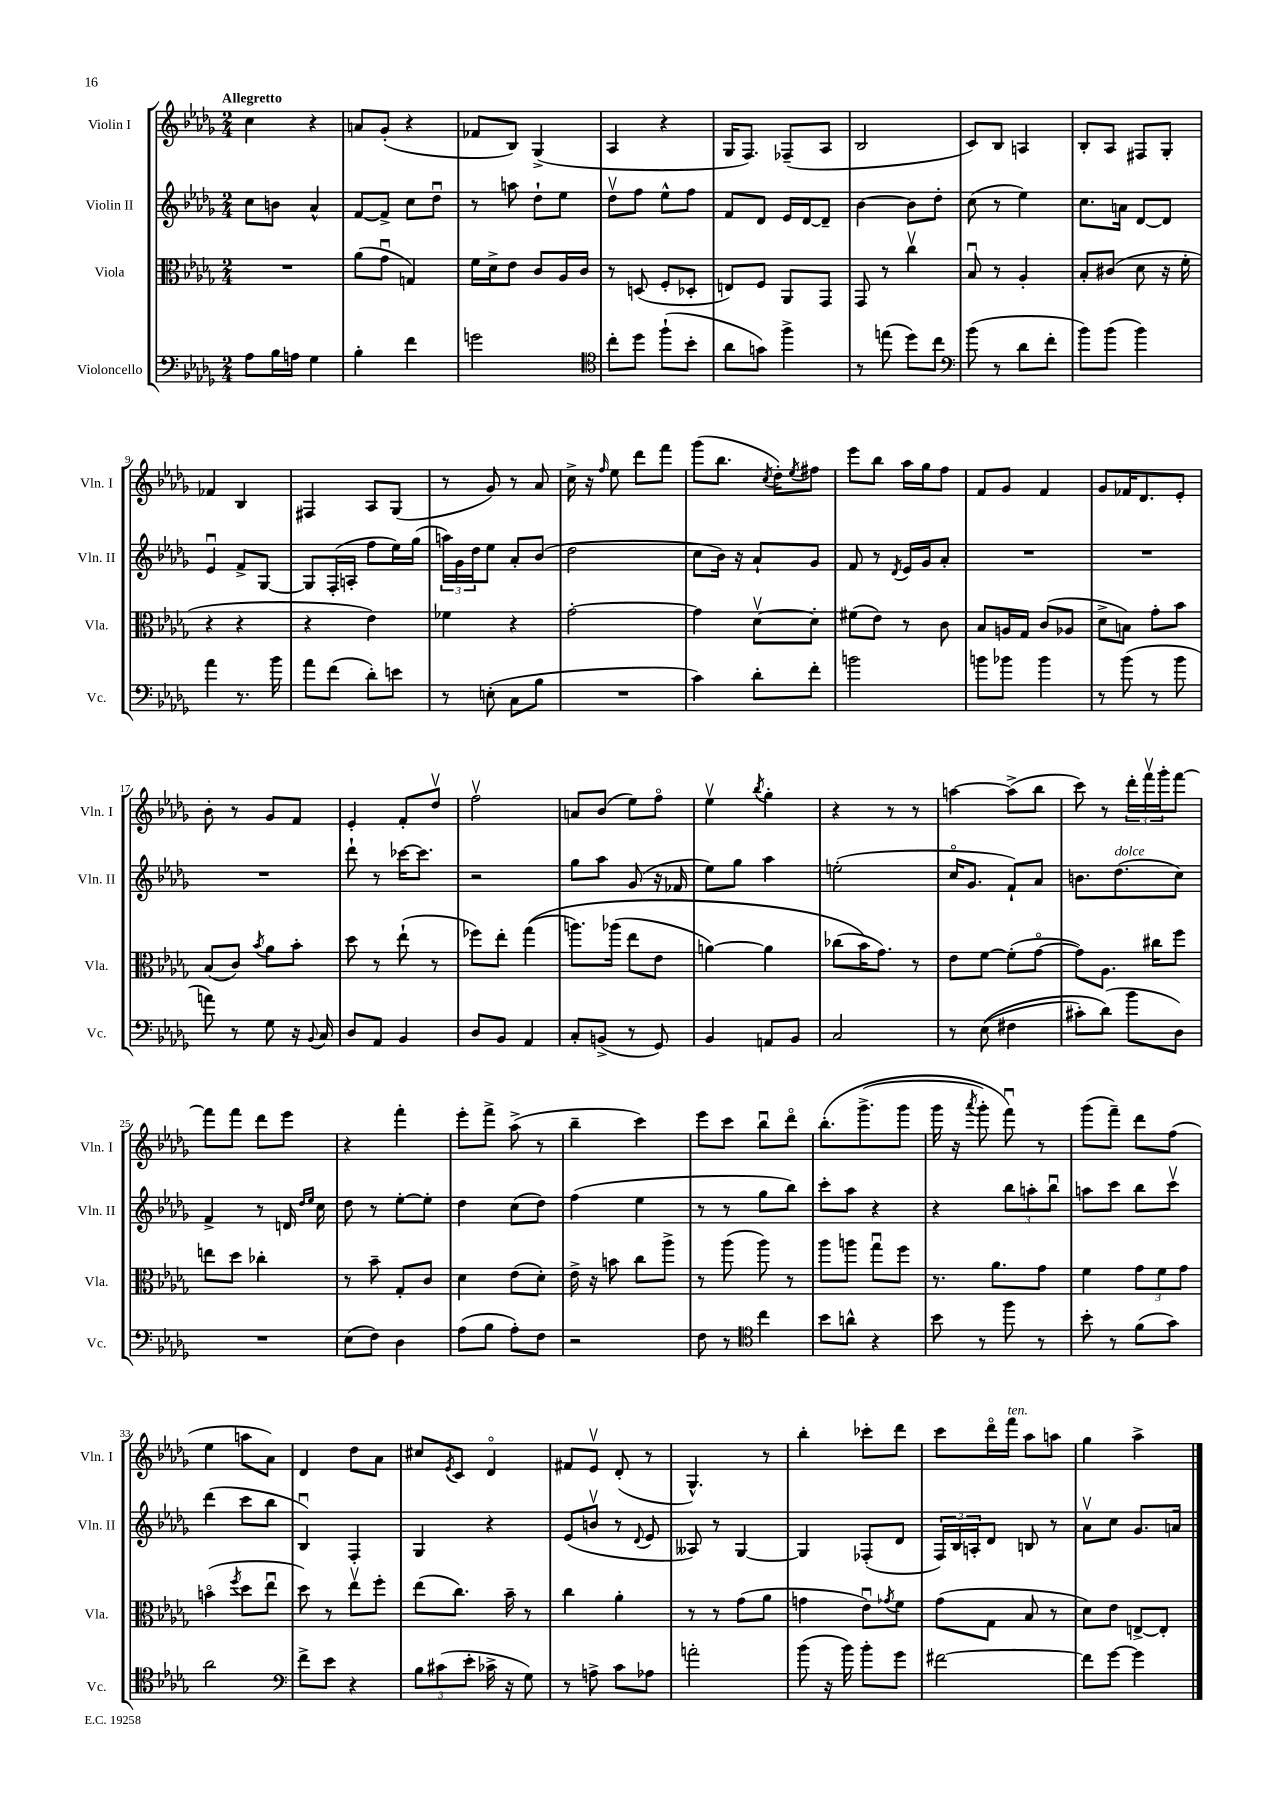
<<
\new StaffGroup <<
\new Staff = "s0" \with { instrumentName = "Violin I" shortInstrumentName = "Vln. I" } {
    \clef treble \key des \major \numericTimeSignature \time 2/4 \tempo "Allegretto"
    c''4 r4 |
    a'8 ges'8-.( r4 |
    fes'8 bes8) ges4->( |
    aes4 r4 |
    ges16 f8.) fes8--( aes8 |
    bes2 |
    c'8) bes8 a4 |
    bes8-. aes8 fis8 ges8-. |
    fes'4 bes4 |
    fis4 aes8 ges8( |
    r8 ges'8) r8 aes'8 |
    c''16-> r16 \grace { f''16 } ees''8 des'''8 f'''8 |
    ges'''8( bes''8. \acciaccatura { c''8 } des''16-.) \acciaccatura { ees''8 } fis''8 |
    ees'''8 bes''8 aes''16 ges''16 f''8 |
    f'8 ges'8 f'4 |
    ges'8 fes'16 des'8. ees'8-. |
    bes'8-. r8 ges'8 f'8 |
    ees'4-. f'8-. des''8\upbow |
    f''2\upbow |
    a'8 bes'8( ees''8) f''8\flageolet |
    ees''4\upbow \acciaccatura { bes''8 } ges''4-. |
    r4 r8 r8 |
    a''4~ a''8->( bes''8 |
    c'''8) r8 \tuplet 3/2 { des'''16-. f'''16\upbow ges'''16-. } f'''8~ |
    f'''8 f'''8 des'''8 ees'''8 |
    r4 f'''4-. |
    ees'''8-. f'''8-> aes''8->( r8 |
    bes''4-- c'''4) |
    ees'''8 c'''8 bes''8\downbow des'''8\flageolet |
    bes''8.-.\( ges'''8.->( ges'''8 |
    ges'''16 r16 \acciaccatura { aes'''8 } ges'''8-.) f'''8\downbow\) r8 |
    ges'''8( f'''8--) des'''8 f''8( |
    ees''4 a''8 aes'8) |
    des'4 des''8 aes'8 |
    cis''8 \acciaccatura { ees'8 } c'8 des'4\flageolet |
    fis'8 ees'8\upbow des'8-.( r8 |
    ges4.-^) r8 |
    bes''4-. ces'''8-. des'''8 |
    c'''8 des'''16\flageolet f'''16^\markup { \italic "ten." } aes''8 a''8 |
    ges''4 aes''4-> \bar "|." |
}
\new Staff = "s1" \with { instrumentName = "Violin II" shortInstrumentName = "Vln. II" } {
    \clef treble \key des \major \numericTimeSignature \time 2/4
    c''8 b'8 aes'4-^ |
    f'8~ f'8-> c''8 des''8\downbow |
    r8 a''8 des''8-! ees''8 |
    des''8\upbow f''8 ees''8-^ f''8 |
    f'8 des'8 ees'16 des'16~ des'8-- |
    bes'4~ bes'8 des''8-. |
    c''8( r8 ees''4) |
    c''8. a'16 des'8~ des'8 |
    ees'4\downbow f'8-> ges8~ |
    ges8 f16-.( a16-. f''8 ees''16) ges''16( |
    \tuplet 3/2 { a''16) ges'16 des''16 } ees''8 aes'8-. bes'8( |
    des''2 |
    c''8 bes'16) r16 aes'8-! ges'8 |
    f'8 r8 \acciaccatura { des'8 } ees'16 ges'16 aes'8-. |
    R2 |
    R2 |
    R2 |
    des'''8-! r8 ces'''16~ ces'''8. |
    r2 |
    ges''8 aes''8 ges'8( r16 fes'16 |
    ees''8) ges''8 aes''4 |
    e''2-.( |
    c''16\flageolet ges'8. f'8-!) aes'8 |
    b'8. des''8.^\markup { \italic "dolce" }( c''8) |
    f'4-> r8 d'16 \grace { des''16 ees''16 } c''16 |
    des''8 r8 ees''8~-. ees''8-. |
    des''4 c''8( des''8) |
    f''4( ees''4 |
    r8 r8 ges''8 bes''8) |
    c'''8-. aes''8 r4 |
    r4 \tuplet 3/2 { bes''8 a''8-. bes''8\downbow } |
    a''8 c'''8 bes''8 c'''8\upbow |
    des'''4( c'''8 bes''8 |
    bes4\downbow) f4-. |
    ges4 r4 |
    ees'8( b'8\upbow r8 \appoggiatura { des'8 } ees'8 |
    aeses8) r8 ges4~ |
    ges4 fes8-.( des'8 |
    \tuplet 3/2 { f16) bes16 a16-. } des'8 b8 r8 |
    aes'8\upbow c''8 ges'8. a'16 \bar "|." |
}
\new Staff = "s2" \with { instrumentName = "Viola" shortInstrumentName = "Vla." } {
    \clef alto \key des \major \numericTimeSignature \time 2/4
    R2 |
    aes'8( ges'8\downbow g4) |
    f'16 des'16-> ees'8 c'8 aes16 c'16 |
    r8 d8( f8-. des8-. |
    e8) f8 aes,8 ges,8 |
    ges,8 r8 c''4\upbow |
    bes8\downbow r8 aes4-. |
    bes8-. cis'8( des'8 r16 f'16-. |
    r4 r4 |
    r4 ees'4) |
    fes'4 r4 |
    ges'2~-. |
    ges'4 des'8~\upbow des'8-. |
    fis'8( ees'8) r8 c'8 |
    bes8 a16 ges16 c'8( aes8 |
    des'8-> b8) ges'8-. bes'8 |
    bes8( c'8) \acciaccatura { bes'8 } aes'8 bes'8-. |
    des''8 r8 ees''8-!( r8 |
    fes''8) ees''8-. ges''4(\( |
    a''8.) aes''16( ees''8 ees'8 |
    a'4~) a'4 |
    ces''8( bes'16\) ges'8.) r8 |
    ees'8 f'8~ f'8-.( ges'8~\flageolet |
    ges'8) aes8. cis''16 f''8 |
    e''8 des''8 ces''4-. |
    r8 bes'8-- ges8-. c'8 |
    des'4 ees'8( des'8-.) |
    ees'16-> r16 b'8 c''8 aes''8-> |
    r8 aes''8( aes''8) r8 |
    aes''8 a''8 ges''8\downbow f''8 |
    r8. aes'8. ges'8 |
    f'4 \tuplet 3/2 { ges'8 f'8 ges'8 } |
    b'4\flageolet( \acciaccatura { f''8 } des''8 ees''8\downbow |
    des''8) r8 ees''8\upbow f''8-. |
    ees''8( c''8.) bes'16-- r8 |
    c''4 aes'4-. |
    r8 r8 ges'8( aes'8 |
    g'4 ees'8\downbow) \acciaccatura { ges'8 } f'8 |
    ges'8( ges8 bes8 r8 |
    des'8) ees'8 e8~-> e8-. \bar "|." |
}
\new Staff = "s3" \with { instrumentName = "Violoncello" shortInstrumentName = "Vc." } {
    \clef bass \key des \major \numericTimeSignature \time 2/4
    aes8 bes16 a16 ges4 |
    bes4-. f'4 |
    g'2 |
    \clef tenor c''8-. des''8 f''8-!( bes'8-. |
    aes'8 g'8) f''4-> |
    r8 e''8( des''8) c''8 |
    \clef bass bes'8( r8 des'8 f'8-. |
    bes'8) bes'8( bes'4) |
    aes'4 r8. bes'16 |
    aes'8 f'8( des'8-.) e'8 |
    r8 e8-.( c8 bes8 |
    R2 |
    c'4) des'8-. f'8-. |
    b'2 |
    b'8 bes'8 bes'4 |
    r8 bes'8( r8 bes'8 |
    a'8) r8 ges8 r16 \appoggiatura { bes,8 } c16 |
    des8 aes,8 bes,4 |
    des8 bes,8 aes,4 |
    c8-. b,8->( r8 ges,8) |
    bes,4 a,8 bes,8 |
    c2 |
    r8 ees8(\( fis4 |
    cis'8-.) des'8(\) bes'8 des8) |
    R2 |
    ees8( f8) des4 |
    aes8( bes8 aes8-.) f8 |
    r2 |
    f8 r8 \clef tenor c''4 |
    bes'8 a'8-^ r4 |
    bes'8 r8 f''8 r8 |
    bes'8-. r8 f'8( ges'8) |
    aes'2 |
    \clef bass f'8-> ees'8 r4 |
    \tuplet 3/2 { bes8 cis'8( ees'8-. } ces'16-> r16 ges8) |
    r8 a8-> c'8 aes8 |
    a'2-. |
    bes'8( r16 bes'16) bes'8-. ges'8 |
    fis'2~ |
    fis'8 ges'8~ ges'4 \bar "|." |
}
>>
>>
